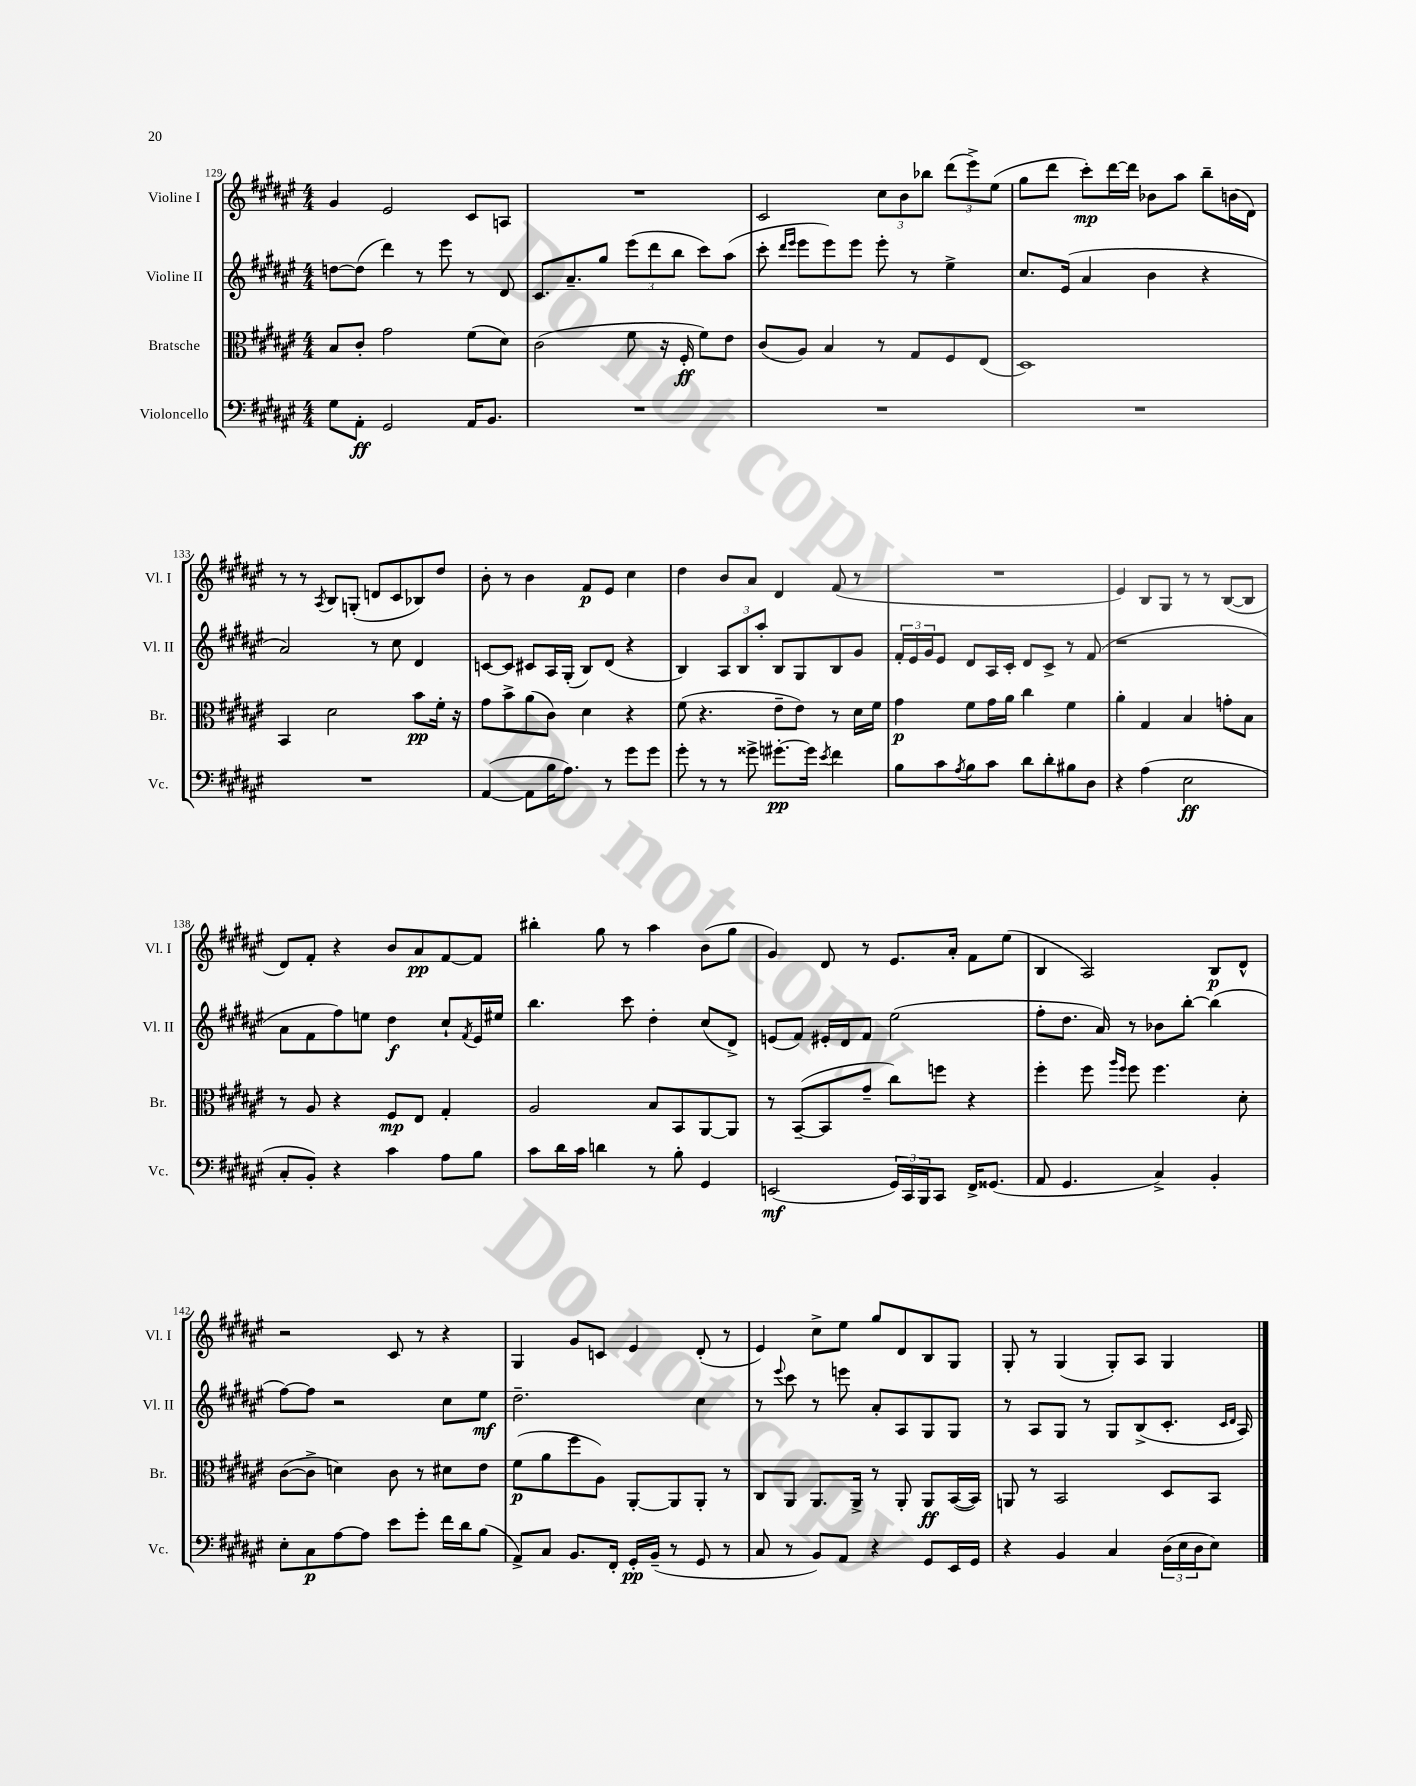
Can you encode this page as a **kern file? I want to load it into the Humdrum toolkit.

**kern	**kern	**kern	**kern
*staff4	*staff3	*staff2	*staff1
*clefF4	*clefC3	*clefG2	*clefG2
*k[f#c#g#d#a#e#]	*k[f#c#g#d#a#e#]	*k[f#c#g#d#a#e#]	*k[f#c#g#d#a#e#]
*M4/4	*M4/4	*M4/4	*M4/4
8G#\L	8B/L	[8dd\L	4g#/
8AA#'\J	8c#'/J	(8dd\]J	.
2GG#/	2g#\	4ddd#\)	2e#/
.	.	8r	.
.	.	8eee#\	.
16AA#/LK	(8f#\L	8r	8c#/L
8.BB/J	.	.	.
.	8d#\J)	8d#/	8A/J
=	=	=	=
1r	(2c#\	8.c#/L	1r
.	.	8.a#~/	.
.	.	8gg#/J	.
.	8f#\	(12eee#\L	.
.	.	12ddd#\	.
.	16r	.	.
.	.	12bb\J	.
.	16F#'/	.	.
.	8f#\L)	8ccc#\L)	.
.	8e#\J	(8aa#\J	.
=	=	=	=
1r	(8c#/L	8ccc#'\	2c#/
.	.	16qqddd#/LL	.
.	.	16qqeee#/JJ	.
.	8A#/J)	8eee#\L	.
.	4B/	8eee#\)	.
.	.	8eee#\J	.
.	8r	8eee#'\	12cc#\L
.	.	.	12b\
.	8G#/L	8r	.
.	.	.	12bb-\J
.	8F#/	4ee#^\	(12ddd#\L
.	.	.	12eee#^\)
.	(8E#/J	.	.
.	.	.	(12ee#\J
=	=	=	=
1r	1D#)	8.cc#/L	8gg#\L
.	.	.	8ddd#\J
.	.	(16e#/Jk	.
.	.	4a#/	8ccc#'\L)
.	.	.	[16ddd#\L
.	.	.	16ddd#\]JJ
.	.	4b\	8b-\L
.	.	.	8aa#\J
.	.	4r	8bb~\L
.	.	.	(16b\L
.	.	.	16d#\JJ)
=	=	=	=
1r	4BB/	2a#/)	8r
.	.	.	8r
.	.	.	8qA#/
.	2d#\	.	8B/L
.	.	.	(8G'/J
.	.	8r	8d/L
.	.	8cc#\	8c#/
.	8b\L	4d#/	8B-/)
.	16f#'\Jk	.	8dd#/J
.	16r	.	.
=	=	=	=
([4AA#/	8g#\L	[8c/L	8b'\
.	8b^\	8c/]J	8r
8AA#\]L	(8a#\	8c#/L	4b\
16B\K	8c#\J)	16A#/L	.
8.A#\J)	.	(16G#'/JJ	.
.	4d#\	8B/L)	8f#/L
8r	.	(8d#/J	8e#/J
8g#\L	4r	4r	4cc#\
8g#\J	.	.	.
=	=	=	=
8g#'\	(8f#\	4B/)	4dd#\
8r	4.r	.	.
8r	.	12A#/L	8b/L
.	.	12B/	.
8g##^\	.	.	8a#/J
.	.	12aa#'/J	.
[8.g#'\L	8e#~\L	8B/L	4d#/
.	8e#\J)	8G#/	.
16g#\]Jk	.	.	.
8qe#/	.	.	.
4f#\	8r	8B/	(8f#/
.	16d#\LL	8g#/J	8r
.	16f#\JJ	.	.
=	=	=	=
8B\L	4g#\	24f#'/LL	1r
.	.	24e#/	.
.	.	24g#/J	.
8c#\	.	8e#/J	.
8qA#/	.	.	.
8B\	8f#\L	8d#/L	.
8c#\J	16g#\L	16A#/L	.
.	16a#\JJ	16c#'/JJ	.
8d#\L	4cc#\	8d#/L	.
8d#'\	.	8c#^/J	.
8B#\	4f#\	8r	.
8D#\J	.	(8f#/	.
=	=	=	=
4r	4a#'\	1r	4e#/)
(4A#\	4G#/	.	8B/L
.	.	.	8G#/J
2E#\	4B/	.	8r
.	.	.	8r
.	8g'\L	.	([8B/L
.	8B\J	.	8B/]J
=	=	=	=
8C#'/L	8r	8a#\L	8d#/L)
8BB'/J)	8A#/	8f#\	8f#'/J
4r	4r	8ff#\)	4r
.	.	8ee\J	.
4c#\	8F#/L	4dd#\	8b/L
.	8E#/J	.	8a#/
8A#\L	4G#'/	8cc#`/L	[8f#/
.	.	8qf#/	.
8B\J	.	16e#/L	8f#/]J
.	.	16ee#/JJ	.
=	=	=	=
8c#\L	2A#/	4.bb\	4bb#'\
16d#\L	.	.	.
16c#\JJ	.	.	.
4d\	.	.	8gg#\
.	.	8ccc#\	8r
8r	8B/L	4dd#'\	4aa#\
8B'\	8BB/	.	.
4GG#/	[8AA#/	(8cc#/L	(8b\L
.	8AA#/]J	8d#^/J)	8gg#\J
=	=	=	=
(2EE/	8r	(8e/L	4g#/)
.	([8BB~/L	8f#/J)	.
.	8BB/]	16e#'/LL	8d#/
.	.	16d#/J	.
.	8g#~/J	8f#/J	8r
24GG#/LL)	8cc#\L)	(2ee#\	8.e#/L
24CC#/	.	.	.
24BBB/J	.	.	.
8CC#/J	8ff\J	.	.
.	.	.	16a#'/Jk
16FF#^/LK	4r	.	8f#\L
(8.GG##/J	.	.	.
.	.	.	(8ee#\J
=	=	=	=
8AA#/	4ff#'\	8ff#'\L	4B/
4.GG#/	.	8.dd#\J	.
.	8ff#\	.	2A#/)
.	.	16a#/)	.
.	16qqaa#/LL	.	.
.	16qqff#/JJ	.	.
.	8ff#\	8r	.
4C#^/)	4.ff#\	8b-\L	.
.	.	[8bb'\J	.
4BB'/	.	(4bb\]	8B/L
.	8d#'\	.	8d#^^/J
=	=	=	=
8E#'\L	([8c#\L	[8ff#\L)	2r
8C#\	8c#^\]J	8ff#\]J	.
[8A#\	4d\)	2r	.
8A#\]J	.	.	.
8e#\L	8c#\	.	8c#/
8g#'\J	8r	.	8r
16f#\LL	8d#\L	8cc#\L	4r
16d#\J	.	.	.
(8B\J	8e#\J	8ee#\J	.
=	=	=	=
8AA#^/L)	(8f#\L	2.dd#~\	4G#/
8C#/J	8a#\	.	.
8.BB/L	8ff#\	.	8g#/L
.	8A#\J)	.	8c/J
16FF#'/Jk	.	.	.
16GG#'/LL	[8AA#'/L	.	4e#/
(16BB~/JJ	.	.	.
8r	8AA#/]	.	.
8GG#/	8AA#'/J	4cc#\	(8d#'/
8r	8r	.	8r
=	=	=	=
8C#/	8C#/L	8r	4e#/)
.	.	8qqeee#/	.
8r	8AA#/J	8ccc#\	.
8BB/L)	8.AA#/L	8r	8cc#^\L
8AA#/J	.	8eee\	8ee#\J
.	16AA#^/Jk	.	.
4r	8r	8a#'/L	8gg#/L
.	8AA#'/	8A#/	8d#/
8GG#/L	8AA#/L	8G#/	8B/
16EE#/L	([16BB/L	8G#/J	8G#/J
16GG#/JJ	16BB/]JJ)	.	.
=	=	=	=
4r	8AA/	8r	8G#'/
.	8r	8A#/L	8r
4BB/	2BB/	8G#/J	(4G#/
.	.	8r	.
4C#/	.	8G#/L	8G#'/L)
.	.	(8B^/	8A#/J
(24D#\LL	8D#/L	8.c#'/J	4G#/
24E#\	.	.	.
24D#\J	.	.	.
8E#\J)	8BB/J	.	.
.	.	16qqc#/LL	.
.	.	16qqd#/JJ	.
.	.	16A#/)	.
==	==	==	==
*-	*-	*-	*-
